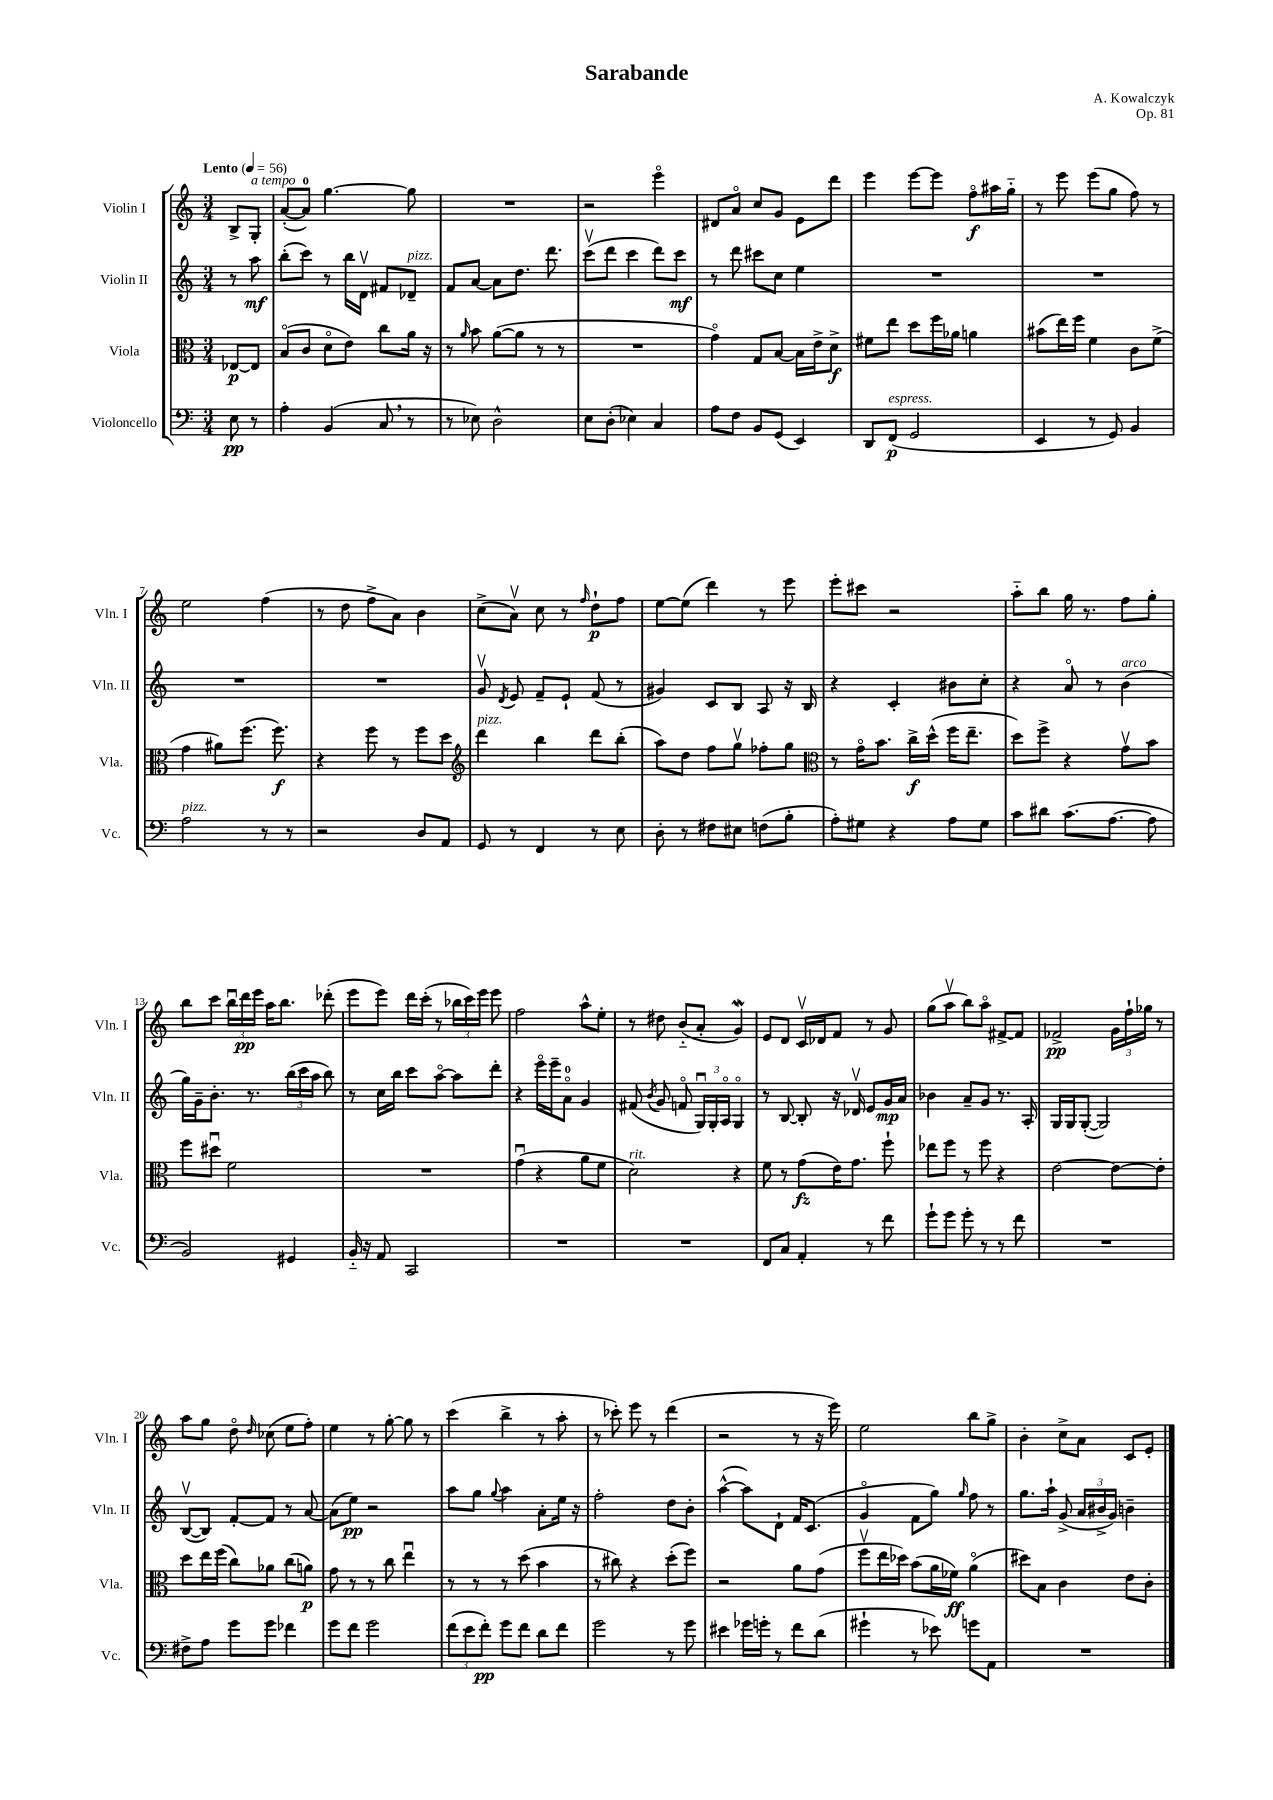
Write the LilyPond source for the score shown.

\header { title = "Sarabande" composer = "A. Kowalczyk" opus = "Op. 81" }
<<
\new StaffGroup <<
\new Staff = "s0" \with { instrumentName = "Violin I" shortInstrumentName = "Vln. I" } {
    \clef treble \key c \major \numericTimeSignature \time 3/4 \partial 4 \tempo "Lento" 4 = 56
    \autoBeamOff b8[-> g8]-.^\markup { \italic "a tempo" } |
    a'8[~-.( a'8]-0) g''4.~ g''8 |
    R2. |
    r2 e'''4\flageolet |
    dis'8[ a'8]\flageolet c''8[ g'8] e'8[ d'''8] |
    e'''4 e'''8[~ e'''8] f''8[\flageolet\f ais''16 g''16]-_ |
    r8 e'''8 e'''8[( g''8] f''8) r8 |
    e''2 f''4( |
    r8 d''8 f''8[-> a'8]) b'4 |
    c''8[->( a'8]\upbow) c''8 r8 \grace { f''16 } d''8[-!\p f''8] |
    e''8[~ e''8]( d'''4) r8 e'''8 |
    e'''8[-. cis'''8] r2 |
    a''8[-_ b''8] g''16 r8. f''8[ g''8]-. |
    b''8[ c'''8] \tuplet 3/2 { b''16[\downbow d'''16\pp e'''16] } a''16[ b''8.] des'''8-.( |
    e'''8[ e'''8]) d'''16[ c'''16]-.( r8 \tuplet 3/2 { bes''16[ c'''16) e'''16] } e'''8 |
    f''2 a''8[-^ e''8]-. |
    r8 dis''8 b'8[-_( a'8]-. g'4\mordent) |
    e'8[ d'8] c'16[\upbow des'16 f'8] r8 g'8 |
    g''8[( a''8]\upbow b''8[) a''8]\flageolet fis'8[~-> fis'8] |
    fes'2->\pp \tuplet 3/2 { g'16[ f''16-! ges''16] } r8 |
    a''8[ g''8] d''8\flageolet \grace { d''16 } ces''8( e''8[ f''8]-.) |
    e''4 r8 g''8~-. g''8 r8 |
    c'''4( b''4-> r8 a''8-. |
    r8 ces'''8-.) e'''8 r8 d'''4( |
    r2 r8 r16 e'''16) |
    e''2 b''8[ g''8]-> |
    b'4-. c''8[-> a'8] c'8[ e'8]-. \bar "|." |
}
\new Staff = "s1" \with { instrumentName = "Violin II" shortInstrumentName = "Vln. II" } {
    \clef treble \key c \major \numericTimeSignature \time 3/4 \partial 4
    \autoBeamOff r8 a''8\mf |
    b''8[-.( c'''8]) r8 b''16[ d'16]\upbow fis'8[ des'8]--^\markup { \italic "pizz." } |
    f'8[ a'8]~ a'8[ d''8.] d'''8. |
    c'''8[\upbow( d'''8] c'''4 d'''8[) c'''8]\mf |
    r8 d'''8 cis'''8[ c''8] e''4 |
    R2. |
    R2. |
    R2. |
    R2. |
    g'8\upbow \acciaccatura { d'8 } e'8 f'8[-- e'8]-! f'8( r8 |
    gis'4) c'8[ b8] a8 r16 b16 |
    r4 c'4-. bis'8[ c''8]-. |
    r4 a'8\flageolet r8 b'4^\markup { \italic "arco" }( |
    g''16[) g'16-- b'8.]-. r8. \tuplet 3/2 { b''16[( c'''16 a''16] } b''8) |
    r8 c''16[ b''16] c'''8[ a''8]~\flageolet a''8[ d'''8]-. |
    r4 e'''16[\flageolet e'''16-- a'8]-0\flageolet g'4 |
    fis'8( \acciaccatura { b'8 } g'8 f'8\flageolet \tuplet 3/2 { g16[\downbow) g16-. a16]\flageolet } g4\flageolet |
    r8 b8~ b8-. r16 des'16\upbow e'8[ g'16\mp a'16] |
    bes'4 a'8[-- g'8] r8. a16-. |
    g16[ g16 g8]~-.( g2) |
    b8[~\upbow( b8]) f'8[~-. f'8] r8 a'8~ |
    a'8[( e''8]\pp) r2 |
    a''8[ g''8] \appoggiatura { g''8 } a''4 a'8[-. e''16] r16 |
    f''2-. d''8[ b'8]-. |
    a''4~-^( a''8[) d'8]-! f'16[ c'8.]( |
    g'4\flageolet f'8[ g''8]) \grace { g''16 } f''8 r8 |
    g''8.[ a''16]-! g'8->( \tuplet 3/2 { a'16[ bis'16-> g'16]) } b'4-- \bar "|." |
}
\new Staff = "s2" \with { instrumentName = "Viola" shortInstrumentName = "Vla." } {
    \clef alto \key c \major \numericTimeSignature \time 3/4 \partial 4
    \autoBeamOff ees8[~\p ees8] |
    b8[\flageolet( c'8] d'8[\flageolet e'8]) c''8[ a'16] r16 |
    r8 \grace { a'16 } b'8 a'8[~( a'8] r8 r8 |
    R2. |
    g'4\flageolet) g8[ b8]~ b16[ e'16-> d'8]->\f |
    fis'8[ e''8] d''8[ f''16 aes'16] a'4 |
    bis'8[( e''16) f''16] f'4 c'8[ f'8]->( |
    g'4 ais'8[) f''8.]( f''8.\f) |
    r4 f''8 r8 f''8[ d''8] |
    \clef treble d'''4^\markup { \italic "pizz." } b''4 d'''8[ b''8]-.( |
    a''8[) d''8] f''8[ g''8]\upbow fes''8[-. g''8] |
    \clef alto r8 g'16[\flageolet b'8.] c''16[->\f d''16]-^( f''16[ e''8.]-- |
    d''8[) f''8]-> r4 g'8[\upbow b'8] |
    f''8[ dis''8]\downbow f'2 |
    R2. |
    g'4\downbow( r4 a'8[ f'8] |
    d'2^\markup { \italic "rit." }) r4 |
    f'8 r8 g'8[\fz( e'16) g'8.] f''8-! |
    ees''8[ f''8] r8 f''8 r4 |
    e'2~ e'8[~ e'8]-. |
    d''8[ e''16 f''16]( c''8[) aes'8] c''8[( a'8]\p) |
    g'8 r8 r8 c''8 e''4\downbow |
    r8 r8 r8 d''8( b'4 |
    r8 cis''8) r4 d''8[-.( f''8]) |
    r2 a'8[ g'8]( |
    f''8[\upbow e''16 des''16]) b'8[( a'16 fes'16]\ff) a'4\flageolet( |
    dis''8[) b8] c'4 e'8[ c'8]-. \bar "|." |
}
\new Staff = "s3" \with { instrumentName = "Violoncello" shortInstrumentName = "Vc." } {
    \clef bass \key c \major \numericTimeSignature \time 3/4 \partial 4
    \autoBeamOff e8\pp r8 |
    a4-. b,4( c8 \breathe r8 |
    r8 ees8) d2-^ |
    e8[ d8]-.( ees4) c4 |
    a8[ f8] b,8[ g,8]( e,4) |
    d,8[ f,8]\p^\markup { \italic "espress." }( g,2 |
    e,4 r8 g,8) b,4 |
    a2^\markup { \italic "pizz." } r8 r8 |
    r2 d8[ a,8] |
    g,8 r8 f,4 r8 e8 |
    d8-. r8 fis8[ eis8] f8[( b8]-. |
    a8[-.) gis8] r4 a8[ gis8] |
    c'8[ dis'8] c'8.[( a8.]~ a8 |
    b,2) gis,4 |
    b,16-_ r16 a,8 c,2 |
    R2. |
    R2. |
    f,8[ c8] a,4-. r8 f'8 |
    g'8[-! g'8] g'8-. r8 r8 f'8 |
    R2. |
    fis8[-> a8] g'8[ g'8] fes'4 |
    g'8[ f'8] g'2 |
    \tuplet 3/2 { f'8[( e'8 f'8]-.\pp) } g'8[ f'8] d'8[ f'8] |
    g'2 r8 g'8 |
    eis'4 ges'16[ g'16]-. r8 f'8[ d'8]( |
    gis'4-! r8 ees'8) g'8[ a,8] |
    R2. \bar "|." |
}
>>
>>
